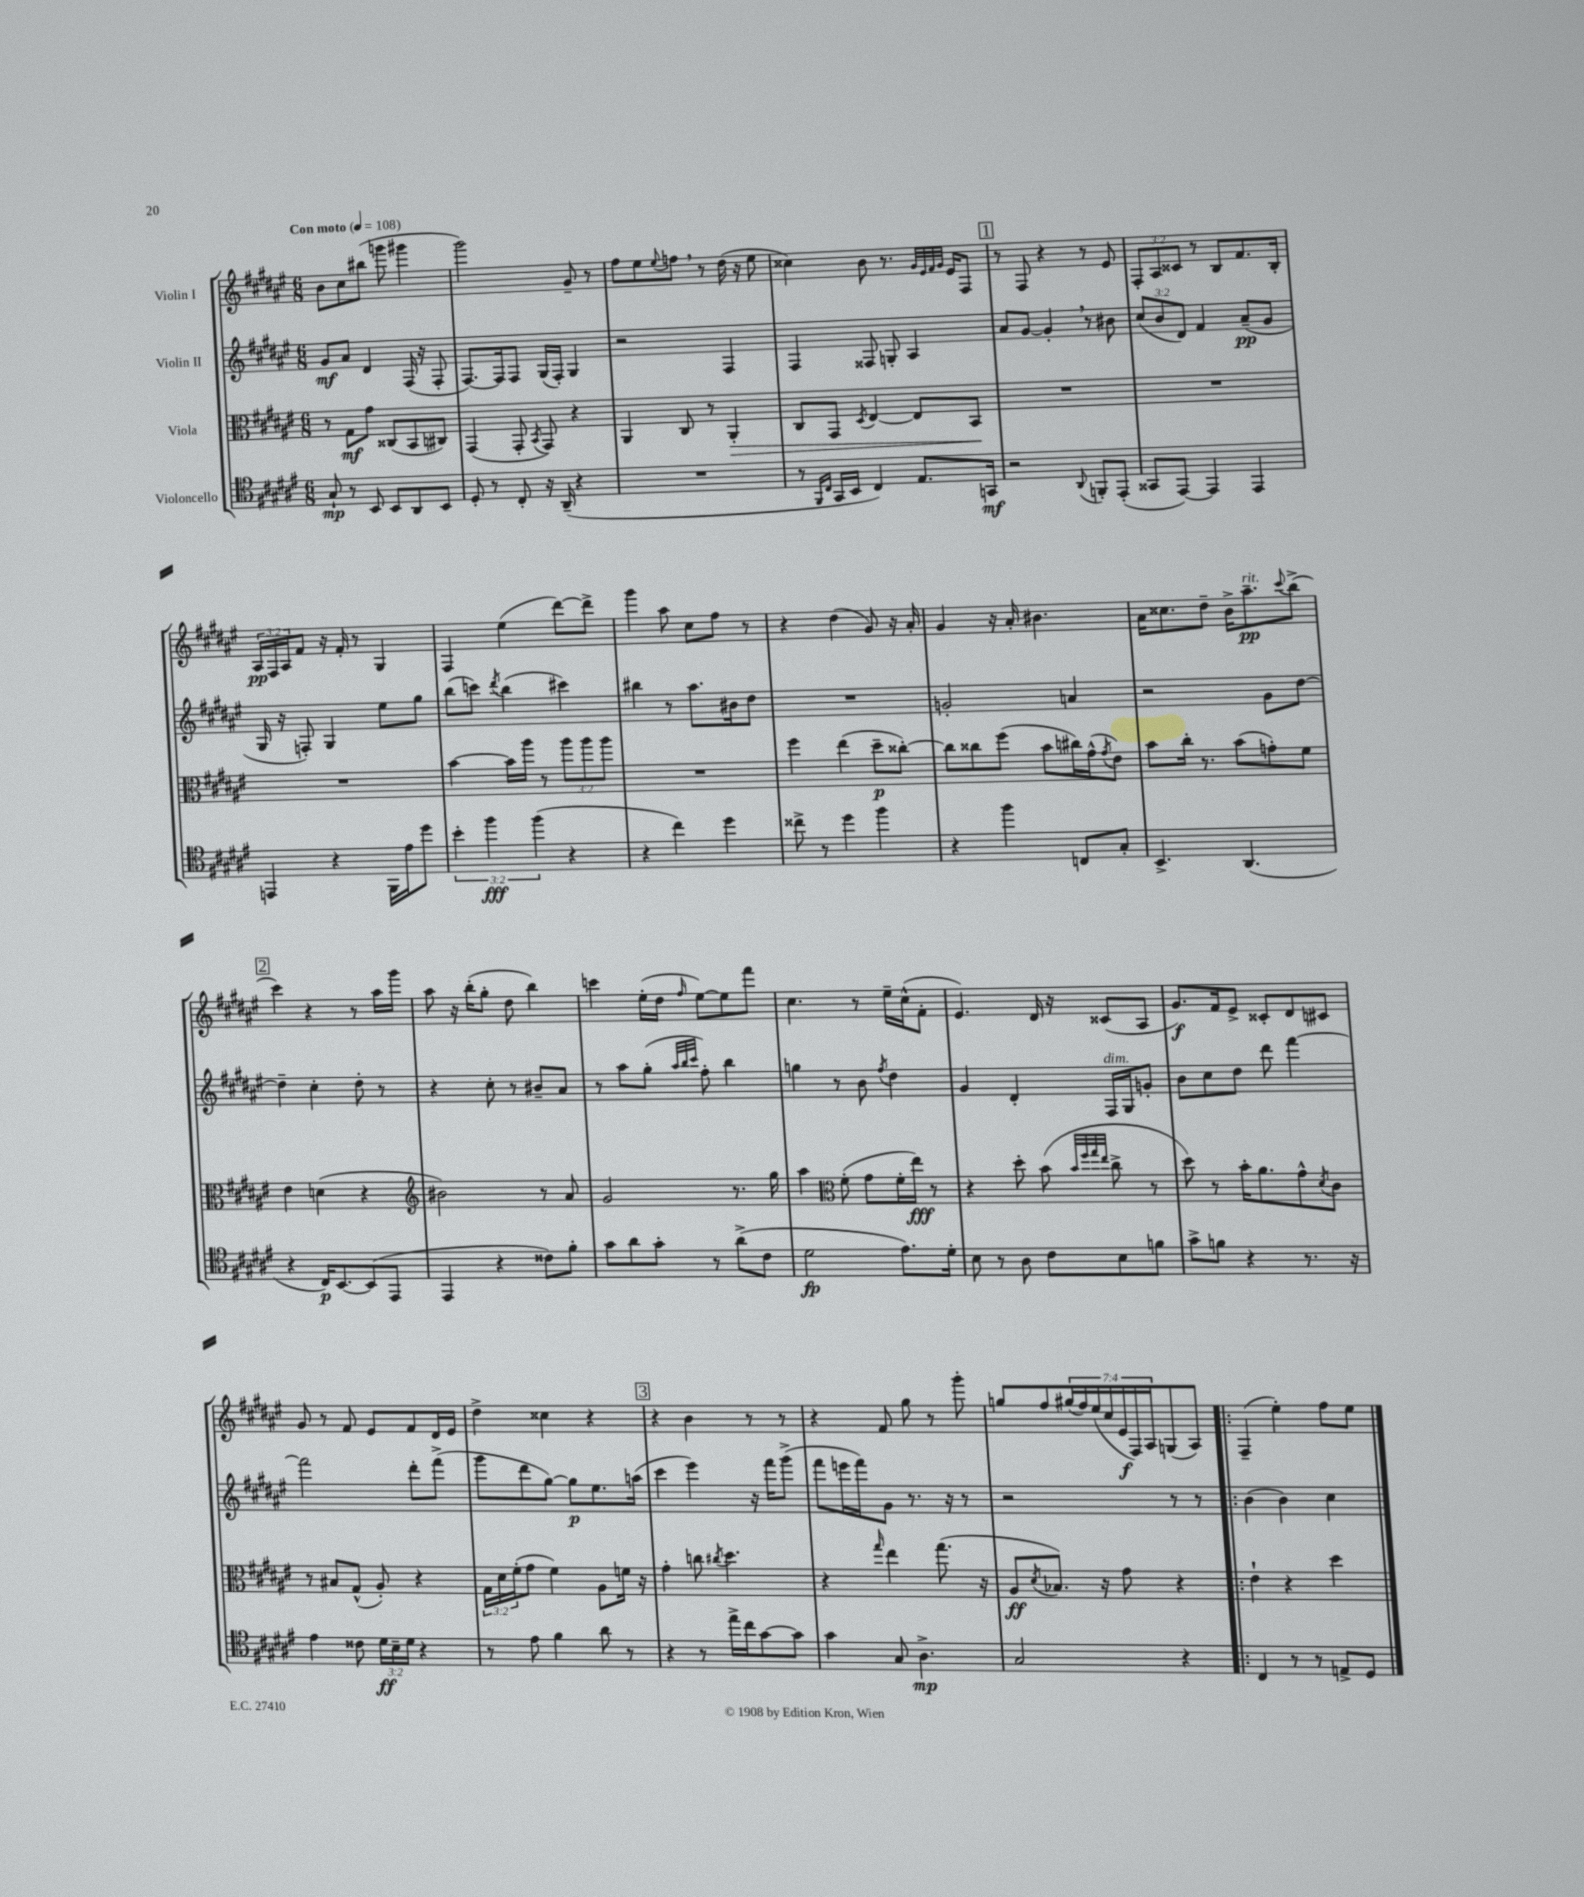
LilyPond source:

<<
\new StaffGroup <<
\new Staff = "s0" \with { instrumentName = "Violin I" } {
    \clef treble \key fis \major \numericTimeSignature \time 6/8 \override Staff.TupletNumber.text = #tuplet-number::calc-fraction-text \tempo "Con moto" 4 = 108
    b'8 cis''8 bis''8( g'''8 gis'''4 |
    gis'''2) gis'8-- r8 |
    fis''8 eis''8 \appoggiatura { eis''8 } f''8 \breathe r8 dis''16( r16 eis''8 |
    cisis''4) b'8 r8. \grace { gis'32 eis'32 fis'32 gis'32 } eis'16 fis8 |
    \mark \markup { \box "1" } r8 fis8 r4 r8 eis'8 |
    \tuplet 3/2 { fis8-. ais8 cisis'8 } r8 b8 fis'8. b16-. |
    \tuplet 3/2 { ais16\pp fis16 ais16 } fis'8 r16 fis'16-. r8 gis4 |
    fis4 eis''4( dis'''8~) dis'''8-> |
    gis'''4 ais''8 cis''8 fis''8 r8 |
    r4 dis''4( gis'8) r16 ais'16-. |
    gis'4 r16 ais'16-. bis'4. |
    ais'16 cisis''8. dis''8-- b'16-> ais''8.--\pp^\markup { \italic "rit." } \appoggiatura { cis'''8 } b''8->( |
    \mark \markup { \box "2" } cis'''4) r4 r8 ais''16 gis'''16 |
    ais''8 r16 b''16-.( gis''8-. dis''8 b''4) |
    c'''4 eis''16-.( dis''16 \grace { fis''16 } eis''8~) eis''8 fis'''8 |
    cis''4. r8 eis''16-- cis''16-^( fis'8-. |
    eis'4.) dis'16 r16 cisis'8( ais8 |
    gis'8.\f) fis'16 eis'8-> cisis'8-. dis'8 cis'8 |
    gis'8 r8 fis'8 eis'8 fis'8 dis'16 eis'16 |
    dis''4-> cisis''4 r4 |
    \mark \markup { \box "3" } r4 b'4 r8 r8 |
    r4 fis'8 gis''8 r8 gis'''8-. |
    g''8 fis''8 \tuplet 7/4 { gis''16( fis''16) eis''16( cis''16 eis'16\f fis16) ais16 } g8( ais8) |
    \bar ".|:" fis4--( eis''4-.) fis''8 eis''8 \bar "|." |
}
\new Staff = "s1" \with { instrumentName = "Violin II" } {
    \clef treble \key fis \major \numericTimeSignature \time 6/8 \override Staff.TupletNumber.text = #tuplet-number::calc-fraction-text
    gis'8\mf ais'8 dis'4 fis16( r16 fis8-. |
    fis8.~) fis16 fis8 gis16( fis16-.) gis4 |
    r2 fis4 |
    fis4 fisis8 g8-. ais4 |
    \mark \markup { \box "1" } ais'8 gis'8~ gis'4-. \breathe r8 bis'8 |
    \tuplet 3/2 { cis''8( b'8 dis'8) } fis'4 ais'8--\pp( gis'8 |
    gis16 r16 f8-.) gis4 eis''8 gis''8 |
    b''8( c'''8) \acciaccatura { dis'''8 } b''4( cis'''4) |
    bis''4 r8 ais''8. bis'16 dis''8 |
    R2. |
    g'2-. a'4 |
    r2 gis'8 dis''8~ |
    \mark \markup { \box "2" } dis''4-- cis''4-. dis''8-. r8 |
    r4 cis''8-. r8 bis'8-- ais'8 |
    r8 ais''8 gis''8-.( \grace { ais''32 b''32 cis'''32 } fis''8-.) b''4 |
    g''4 r8 b'8 \acciaccatura { fis''8 } dis''4 |
    gis'4 dis'4-. fis16^\markup { \italic "dim." } gis16 g'8-. |
    b'8 cis''8 dis''8 dis'''8 fis'''4~ |
    fis'''2 dis'''8-. fis'''8->( |
    gis'''8 dis'''8 gis''8~) gis''8\p eis''8. a''16( |
    \mark \markup { \box "3" } cis'''4 eis'''4) r16 fis'''16 gis'''8->( |
    fis'''8 e'''16 fis'''16) gis'8 r8. r16 r8 |
    r2 r8 r8 |
    \bar ".|:" b'4( b'4) cis''4 \bar "|." |
}
\new Staff = "s2" \with { instrumentName = "Viola" } {
    \clef alto \key fis \major \numericTimeSignature \time 6/8 \override Staff.TupletNumber.text = #tuplet-number::calc-fraction-text
    r8 gis8\mf gis'8 cisis8( b,8 cis8) |
    gis,4( gis,8-. \acciaccatura { b,8 } gis,8) r4 |
    ais,4 cis8 r8 ais,4-.\> |
    cis8 gis,8 \acciaccatura { dis8 } eis4~ eis8 b,8\! |
    \mark \markup { \box "1" } R2. |
    R2. |
    R2. |
    b'4~ b'16 ais''16 r8 \tuplet 3/2 { ais''8 ais''8 ais''8 } |
    R2. |
    fis''4 eis''4( dis''8--\p cisis''8~-.) |
    cisis''8 cisis''8 fis''8( b'8 cis''16) gis'16-^( \acciaccatura { gis'8 } eis'8) |
    b'8 cis''16-. r8. b'8( g'8-.) fis'8 |
    \mark \markup { \box "2" } eis'4 d'4( r4 |
    \clef treble bis'2) r8 ais'8 |
    gis'2 r8. gis''16 |
    ais''4 \clef alto fis'8-.( gis'8 fis'16-. eis''16\fff) r8 |
    r4 dis''8-. b'8( \grace { b'32 fis''32 gis''32 eis''32 } cis''8-> r8 |
    dis''8) r8 b'16-. ais'8. gis'8-^ \acciaccatura { dis'8 } cis'8 |
    r8 bis8 gis8-^( ais8-.) r4 |
    \tuplet 3/2 { gis16 dis'16 fis'16-.( } gis'8 fis'4) ais8 f'16 r16 |
    \mark \markup { \box "3" } gis'4-. c''8 \acciaccatura { cis''8 } dis''4. |
    r4 \grace { gis''16 } eis''4 gis''8.( r16 |
    ais8\ff \acciaccatura { dis'8 } bes8.) r16 gis'8 r4 |
    \bar ".|:" eis'4-! r4 dis''4 \bar "|." |
}
\new Staff = "s3" \with { instrumentName = "Violoncello" } {
    \clef tenor \key fis \major \numericTimeSignature \time 6/8 \override Staff.TupletNumber.text = #tuplet-number::calc-fraction-text
    gis8-!\mp r8 b,8 b,8 ais,8 b,8 |
    dis8-. r8 cis8-. r16 ais,16--( r4 |
    R2. |
    r8 \grace { fis,16 cis16 } gis,16 b,16 cis4) eis8. g,16\mf |
    \mark \markup { \box "1" } r2 \appoggiatura { ais,8 } f,8-. eis,8-.( |
    gisis,8 eis,8~) eis,4 eis,4 |
    e,4 r4 fis,16 eis'16 dis''8 |
    \tuplet 3/2 { b'4-. fis''4\fff fis''4( } r4 |
    r4 cis''4) dis''4 |
    cisis''8-> r8 dis''4 fis''4 |
    r4 fis''4 c8 gis8-. |
    b,4.-> ais,4.( |
    \mark \markup { \box "2" } r4 cis16\p) b,8.~ b,8( eis,8 |
    eis,4 r4 cisis'8) fis'8-. |
    gis'8 ais'8 gis'8-. r8 ais'8->( cis'8 |
    dis'2\fp eis'8.) dis'16-. |
    b8 r8 ais8 cis'8 b8 f'8 |
    gis'8-> f'8 r4 r8. r16 |
    eis'4 cisis'8 \tuplet 3/2 { dis'16\ff b16-- dis'16 } r4 |
    r8 eis'8 fis'4 ais'8 r8 |
    \mark \markup { \box "3" } r4 r8 eis''16-> cis''16 gis'8~ gis'8 |
    gis'4 gis8 ais4.->\mp |
    gis2 r4 |
    \bar ".|:" cis4 r8 r8 e8-> dis8 \bar "|." |
}
>>
>>
\layout { \context { \Score \remove "Bar_number_engraver" } }
